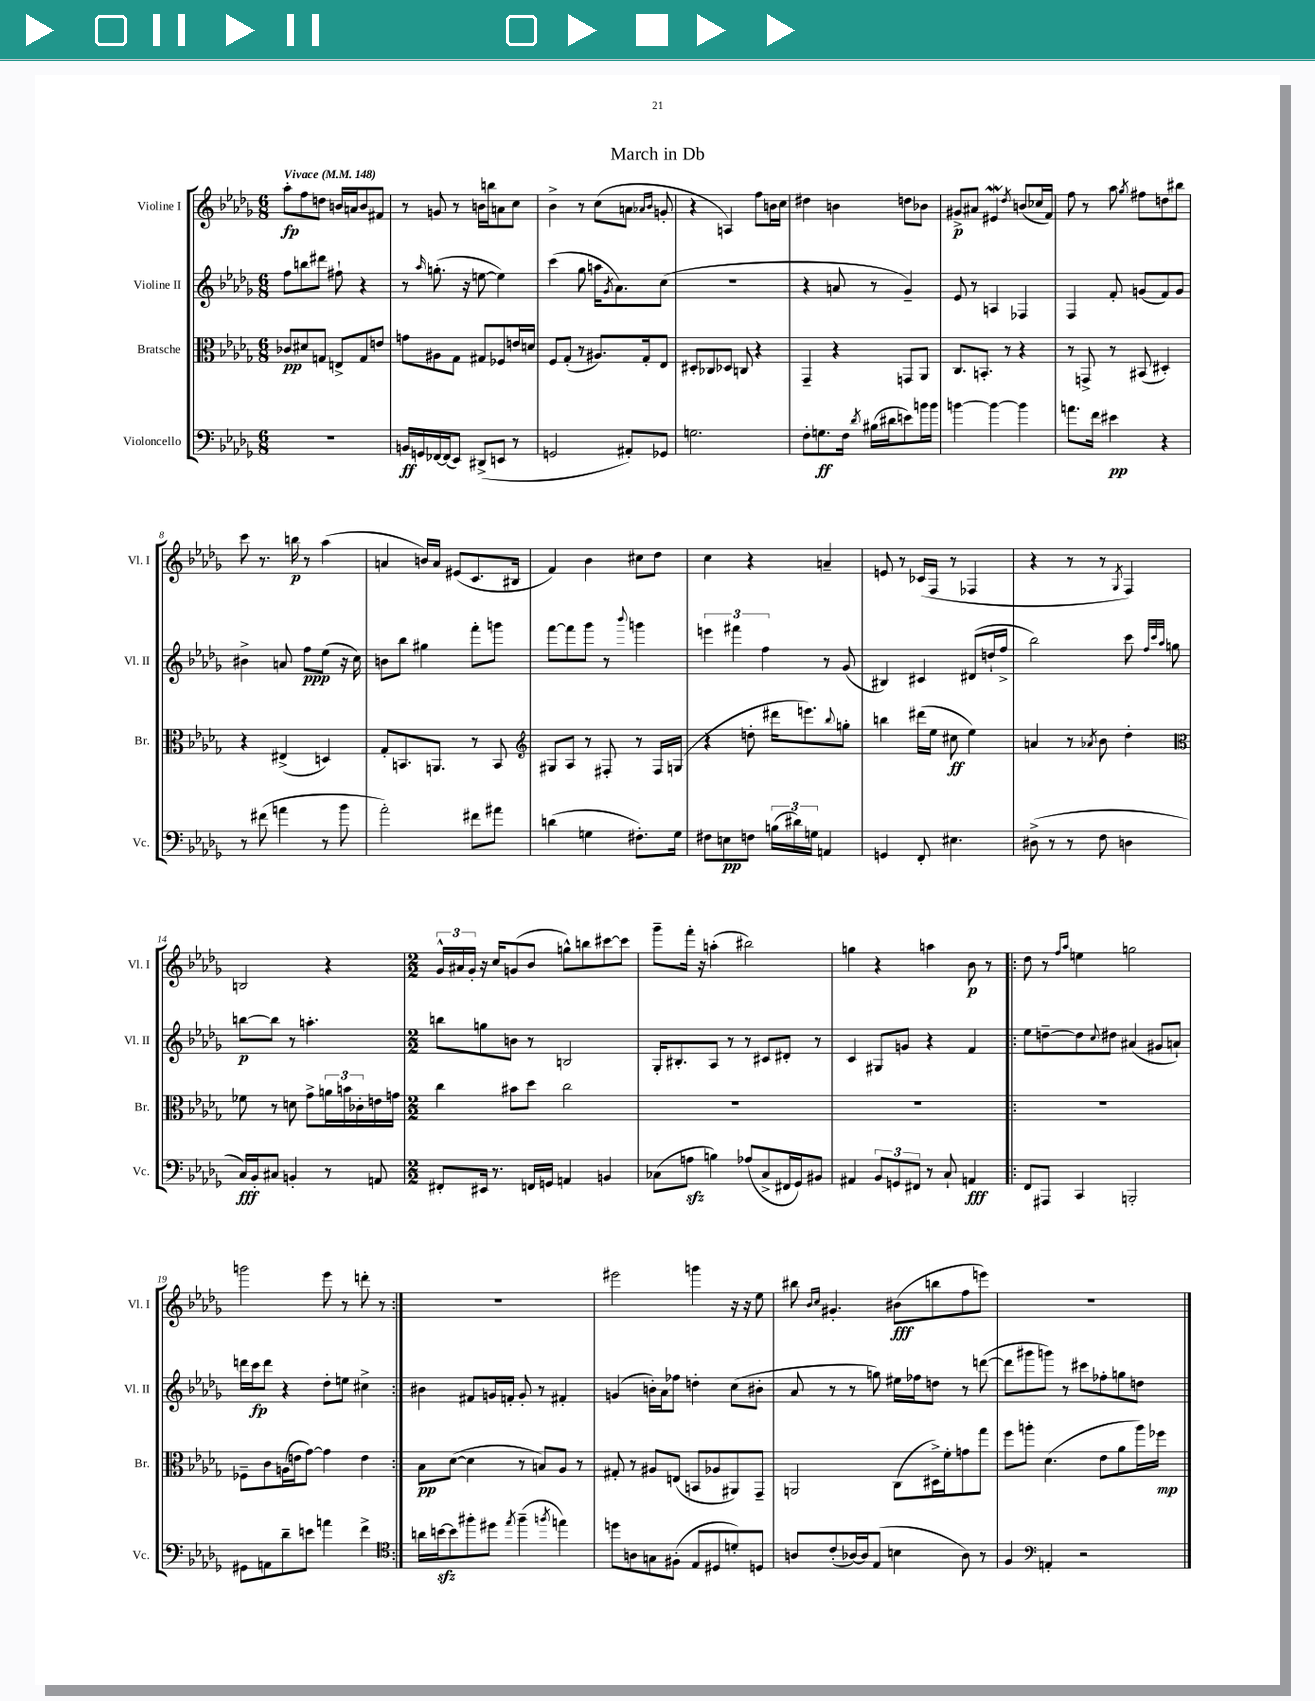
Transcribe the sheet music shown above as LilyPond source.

\header { title = "March in Db" }
<<
\new StaffGroup <<
\new Staff = "s0" \with { instrumentName = "Violine I" shortInstrumentName = "Vl. I" } {
    \clef treble \key des \major \numericTimeSignature \time 6/8 \tempo "Vivace" 4 = 148
    aes''8-.\fp f''8 d''8 b'16 a'16 b'8 fis'8 |
    r8 g'8 r8 b'16 b''16 a'8 c''8 |
    bes'4-> r8 c''8( a'8 \grace { aes'16 bes'16 } g'8-. |
    r4 a4) f''8 b'16 c''16 |
    dis''4 b'4 d''8 bes'8 |
    gis'8->\p ais'8 eis'4\mordent \acciaccatura { des''8 } b'8( ces''16 f'16) |
    f''8 r8 aes''8 \acciaccatura { ges''8 } fis''8 d''8 bis''8 |
    c'''8 r8. b''16\p r8 aes''4( |
    a'4 b'16) a'16 eis'8( c'8. bis16 |
    f'4) bes'4 cis''8 des''8 |
    c''4 r4 a'4-- |
    e'8 r8 ces'16( f16 r8 fes4 |
    r4 r8 r8 \acciaccatura { ges8 } f4) |
    b2 r4 |
    \numericTimeSignature \time 2/2 \tuplet 3/2 { ges'16-^ ais'16 ges'16-. } r16 c''16 g'8( bes'8 g''8-^) b''8 cis'''8~ cis'''8 |
    ges'''8-- f'''16-. r16 a''4-.( bis''2) |
    g''4 r4 a''4 bes'8\p r8 |
    \repeat volta 2 { des''8 r8 \grace { f''16 aes''16 } e''4 g''2 |
    g'''2 ees'''8 r8 d'''8-. r8 | }
    R1 |
    eis'''2 g'''4 r16 r16 ees''8 |
    bis''8 \grace { bes'16 c''16 } gis'4.-. bis'8\fff( b''8 f''8 e'''8) |
    R1 \bar "|." |
}
\new Staff = "s1" \with { instrumentName = "Violine II" shortInstrumentName = "Vl. II" } {
    \clef treble \key des \major \numericTimeSignature \time 6/8
    f''8 b''8 dis'''8 fis''8-! r4 |
    r8 \grace { aes''16 } g''8.-.( r16 e''8~ e''4) |
    c'''4( ges''8 a''16 \acciaccatura { ges'8 } aes'8.) c''8( |
    R2. |
    r4 a'8 r8 ges'4--) |
    ees'8 r8 a4 fes4 |
    f4 f'8-. g'8( f'8) g'8 |
    bis'4-> a'8 f''8\ppp ees''8( r16 c''16) |
    b'8 bes''8 gis''4 f'''8-. g'''8 |
    f'''8~ f'''8 ges'''8 r8 \appoggiatura { bes'''8 } g'''4 |
    \tuplet 3/2 { e'''4 fis'''4 f''4 } r8 ges'8( |
    bis4) cis'4 dis'8( d''16-! f''16-> |
    bes''2) c'''8 \grace { f''32 c'''32 aes''32 } g''8 |
    b''8~\p b''8 r8 a''4.-. |
    \numericTimeSignature \time 2/2 b''8 g''8 b'8 r8 b2 |
    ges16-. bis8.-. aes8 r8 r8 cis'8 dis'8-. r8 |
    c'4 gis8 g'8 r4 f'4 |
    \repeat volta 2 { ees''8 d''8~-- d''8 \appoggiatura { c''8 } dis''8 ais'4( gis'8 a'8-!) |
    d'''16 c'''16\fp d'''8 r4 des''8-. e''8 cis''4-> | }
    bis'4 fis'8 g'16 f'16-. g'8-. r8 fis'4-. |
    g'4( b'16-.) aes'16 fes''8 d''4-. c''8( bis'8-. |
    aes'8 r8 r8 g''8) eis''16 fes''16 d''8 r8 d'''8~( |
    d'''8 gis'''8 g'''8) r8 cis'''8 fes''8-. g''8 d''8 \bar "|." |
}
\new Staff = "s2" \with { instrumentName = "Bratsche" shortInstrumentName = "Br." } {
    \clef alto \key des \major \numericTimeSignature \time 6/8
    ces'8\pp dis'8 g8 e8-> g8 e'8 |
    g'8 ais8 ges8 gis8 fes8 e'16 d'16 |
    f8 ges8-.( r8 ais8.) ges16-. ees8 |
    dis8-. ces8 des8 c8 r4 |
    ges,4-- r4 g,8 aes,8 |
    c8. b,8.-. r8 r4 |
    r8 g,8-> r8 bis,8( dis4-.) |
    r4 eis4->( d4) |
    ges8-. b,8. a,8. r8 b,8 |
    \clef treble gis8 aes8 r8 fis8-. r8 fis16 g16( |
    r4 d''8-. dis'''16 e'''8.) \appoggiatura { bes''8 } g''8-. |
    b''4 dis'''16( ees''16 cis''8\ff ees''4) |
    a'4 r8 \acciaccatura { aes'8 } bes'8 des''4-. |
    \clef alto fes'8 r8 d'8 ges'8-> \tuplet 3/2 { a'16 b'16 ces'16-. } e'16 g'16 |
    \numericTimeSignature \time 2/2 c''4 bis'8 des''8 c''2 |
    R1 |
    R1 |
    \repeat volta 2 { R1 |
    fes8-- c'8 a16( e'16 ges'8~) ges'4 e'4 | }
    bes8\pp des'8~( des'4 r8 b8) aes8 r8 |
    gis8-. r8 ais8 e8( b,8 aes8 ais,8) ges,8-- |
    a,2 c8( dis16->) f'16-. g'8 ges''8 |
    f''8 a''8-. des'4.( ees'8 aes'8 a''16) fes''16\mp \bar "|." |
}
\new Staff = "s3" \with { instrumentName = "Violoncello" shortInstrumentName = "Vc." } {
    \clef bass \key des \major \numericTimeSignature \time 6/8
    R2. |
    b,16\ff g,16 fes,16~ fes,16( ees,8) dis,8->( e,8 r8 |
    g,2 ais,8-.) ges,8 |
    g2. |
    f8-. g8.\ff f16 \acciaccatura { des'8 } bis16( dis'16 e'8) b'16 b'16 |
    b'4~ b'4~ b'4 |
    a'8. f'16 eis'4\pp r4 |
    r8 fis'8( a'4 r8 bes'8 |
    aes'2-.) fis'8 ais'8 |
    d'4( g4 fis8.-.) g16 |
    fis8 e8\pp f8 \tuplet 3/2 { b16( dis'16) g16 } a,4 |
    g,4 f,8-. eis4. |
    dis8->( r8 r8 f8 d4 |
    c16\fff) bes,16-. cis8 b,4-. r8 a,8 |
    \numericTimeSignature \time 2/2 fis,8-. eis,16 r8. f,16 g,16 a,4 b,4 |
    ces8( a8\sfz b4) aes8( ces8-> fis,16 ges,16) bis,8 |
    ais,4 \tuplet 3/2 { bes,8 g,8 fis,8 } r8 c8-! a,4\fff |
    \repeat volta 2 { f,8 ais,,8 c,4 b,,2-. |
    gis,8 a,8 des'8-- e'8 a'4 f'4-> | }
    \clef tenor a'16 b'16~\sfz b'8 fis''8-. dis''8 \acciaccatura { ees''8 } fis''4--( \acciaccatura { f''8 } e''4) |
    d''8 a8 g8 fis8-.( ees8 dis8 d'8-.) d8 |
    a8 c'8-.( aes16~) aes16 ees8( b4 aes8) r8 |
    f4 \clef bass a,4-. r2 \bar "|." |
}
>>
>>
